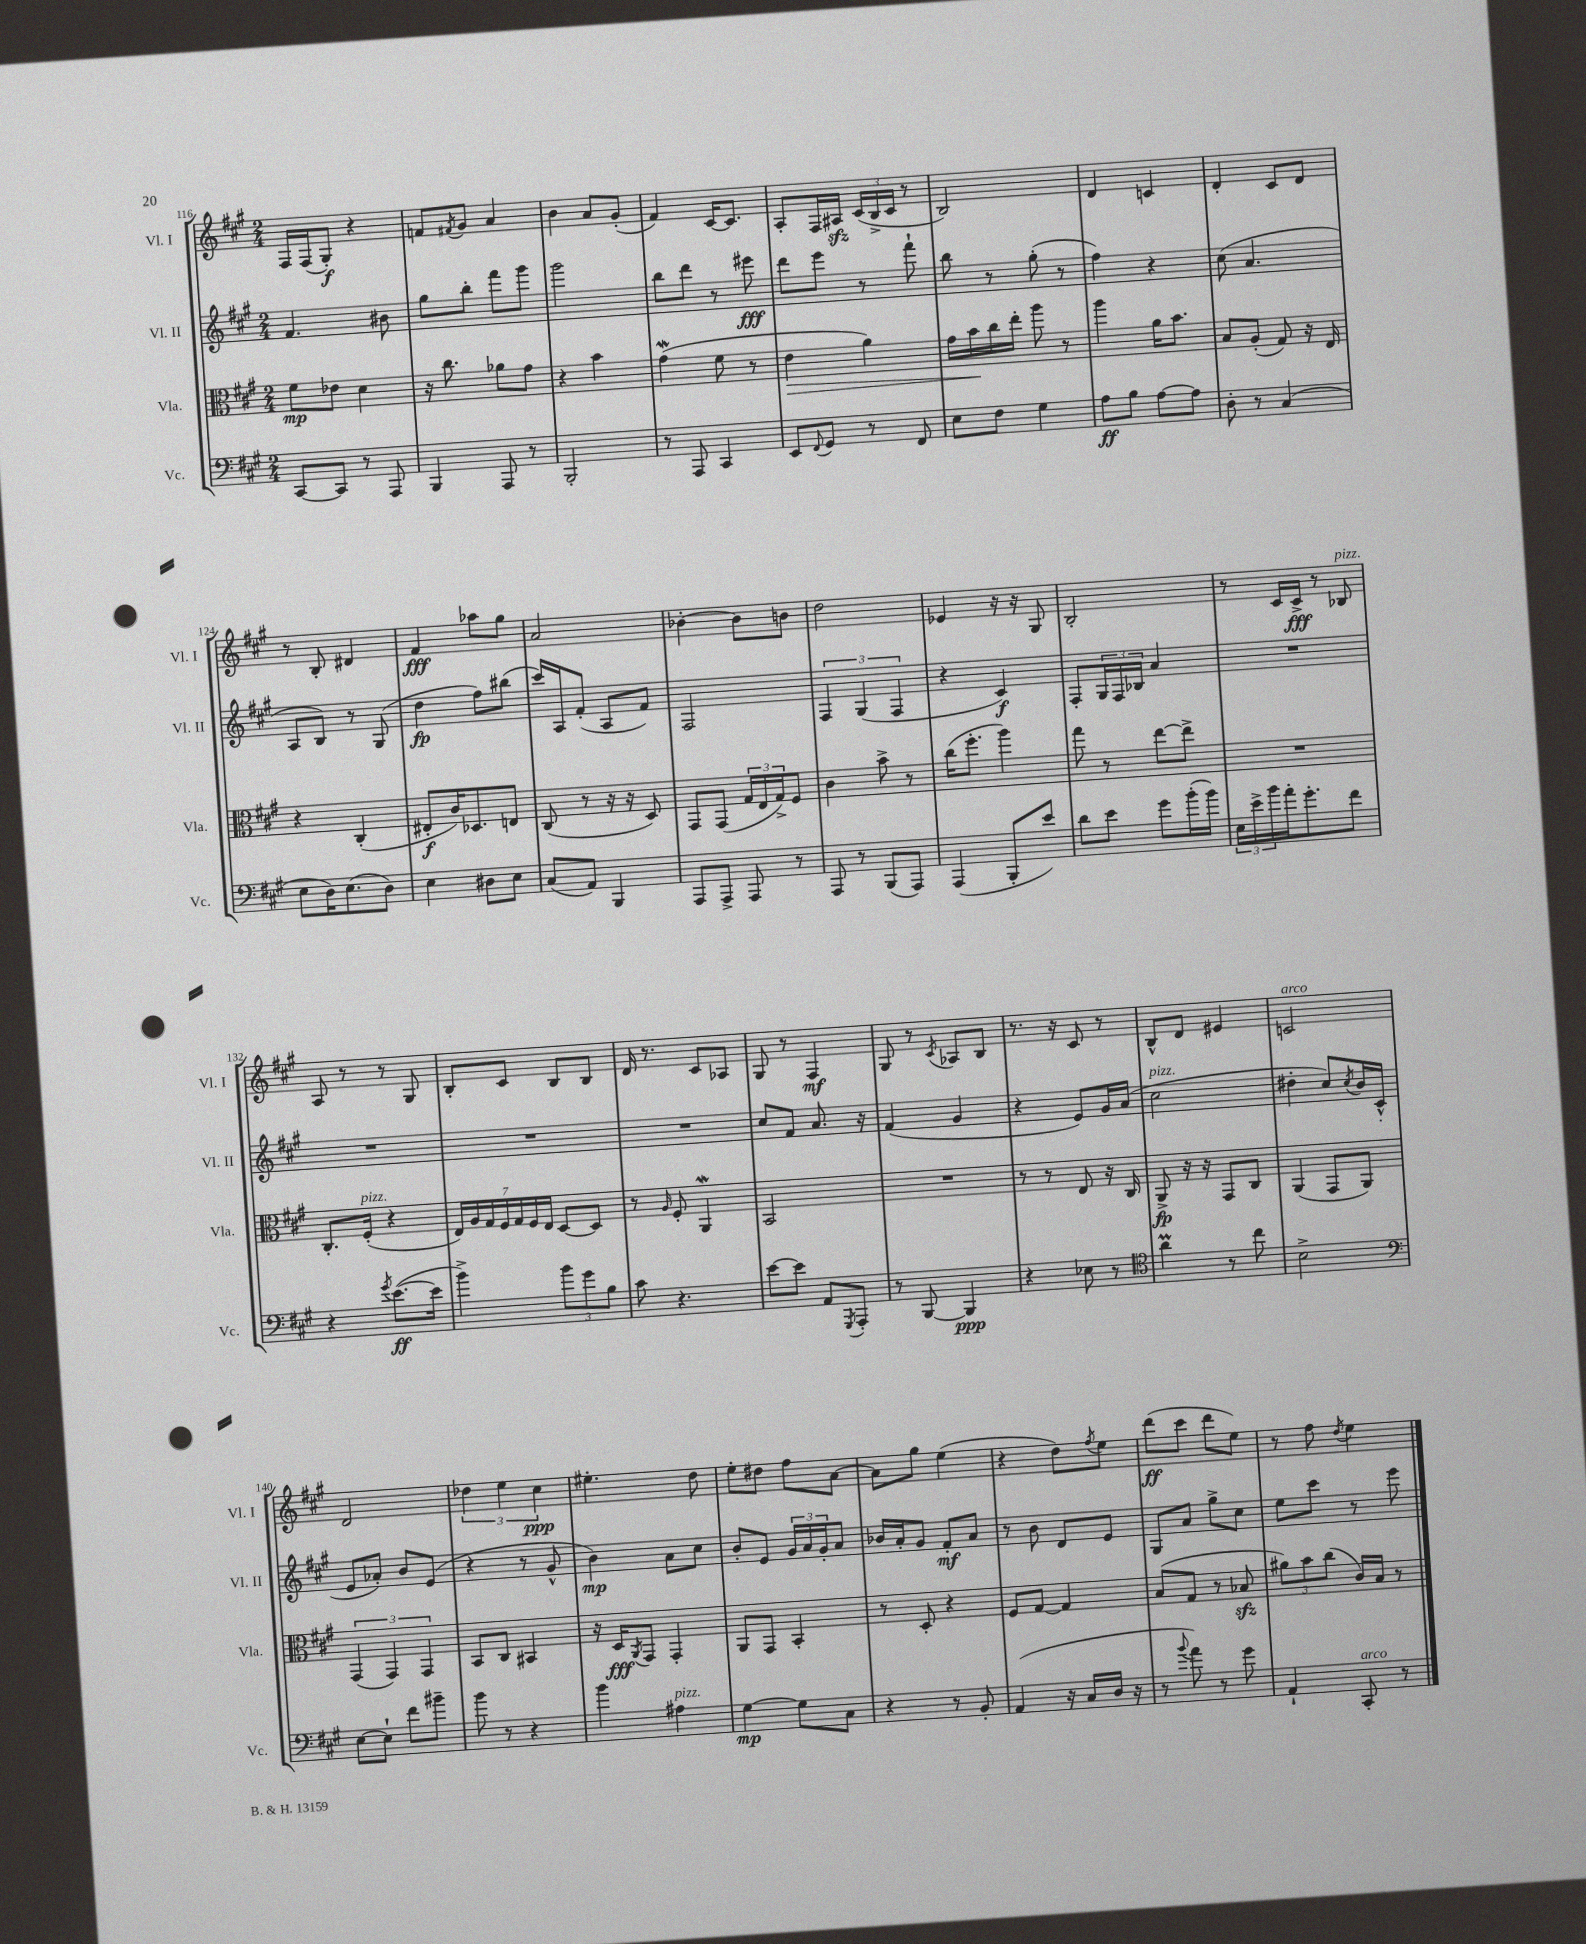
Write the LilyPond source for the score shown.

<<
\new StaffGroup <<
\new Staff = "s0" \with { instrumentName = "Vl. I" shortInstrumentName = "Vl. I" } {
    \clef treble \key a \major \numericTimeSignature \time 2/4
    fis16 fis16( gis8-.\f) r4 |
    f'8 \acciaccatura { fis'8 } gis'8 a'4 |
    b'4 a'8 gis'8-.( |
    fis'4) cis'16~ cis'8. |
    a8-. fis16 ais16\sfz \tuplet 3/2 { cis'16( b16-> cis'16 } r8 |
    b2) |
    d'4 c'4 |
    d'4-. cis'8 d'8 |
    r8 b8-. dis'4 |
    fis'4\fff aes''8 gis''8 |
    a'2 |
    bes'4~-. bes'8 b'8 |
    d''2 |
    ees'4 r16 r16 gis8 |
    b2-. |
    r8 cis'16 cis'16->\fff r8 bes8^\markup { \italic "pizz." } |
    a8 r8 r8 gis8 |
    b8-. cis'8 b8 b8 |
    d'16 r8. cis'8 aes8 |
    gis8 r8 fis4\mf |
    gis8 r8 \acciaccatura { cis'8 } aes8 b8 |
    r8. r16 cis'8 r8 |
    b8-^ d'8 eis'4 |
    c'2^\markup { \italic "arco" } |
    d'2 |
    \tuplet 3/2 { des''4 e''4 cis''4\ppp } |
    eis''4.-. d''8 |
    e''8-. dis''8 fis''8 a'8~ |
    a'8 gis''8 e''4( |
    r4 d''8) \acciaccatura { fis''8 } e''8 |
    d'''8\ff( cis'''8 d'''8 e''8) |
    r8 fis''8 \acciaccatura { d''8 } e''4 \bar "|." |
}
\new Staff = "s1" \with { instrumentName = "Vl. II" shortInstrumentName = "Vl. II" } {
    \clef treble \key a \major \numericTimeSignature \time 2/4
    fis'4. bis'8 |
    gis''8 b''8-. fis'''8 gis'''8 |
    gis'''2 |
    b''8 d'''8 r8 eis'''8\fff |
    d'''8 e'''8 r8 fis'''8-! |
    b''8 r8 gis''8-.( r8 |
    fis''4) r4 |
    cis''8( a'4. |
    a8 b8) r8 gis8( |
    d''4\fp fis''8) bis''8( |
    cis'''16) a16 fis'8-.( a8 fis'8) |
    fis2 |
    \tuplet 3/2 { fis4 gis4( fis4 } |
    r4 cis'4\f) |
    fis8-. \tuplet 3/2 { gis16 fis16 bes16 } a'4 |
    R2 |
    R2 |
    R2 |
    R2 |
    cis''8 fis'8 a'8. r16 |
    fis'4( gis'4 |
    r4 e'8) gis'16 a'16( |
    cis''2^\markup { \italic "pizz." } |
    dis''4-. cis''8) \acciaccatura { cis''8 } b'16 cis'16-^( |
    e'8 aes'8-.) b'8 e'8( |
    r4 r8 gis'8-^ |
    b'4\mp) a'8 cis''8 |
    b'8-. e'8 \tuplet 3/2 { gis'16 a'16 gis'16-. } a'8 |
    bes'16 a'16-. gis'8 fis'8-.\mf a'8 |
    r8 b'8 d'8 e'8 |
    gis8 a'8 gis''8-> cis''8 |
    e''8 cis'''8 r8 e'''8 \bar "|." |
}
\new Staff = "s2" \with { instrumentName = "Vla." shortInstrumentName = "Vla." } {
    \clef alto \key a \major \numericTimeSignature \time 2/4
    fis'8\mp ees'8 d'4 |
    r16 cis''8. aes'8 gis'8 |
    r4 b'4 |
    gis'4\mordent( fis'8 r8 |
    e'4\> a'4) |
    gis'16 b'16\! cis''16 e''16-. a''8 r8 |
    a''4 a'16 b'8. |
    b8 a8-.( gis8) r16 e16 |
    r4 cis4-.( |
    eis8-.\f cis'16) des8. e8 |
    cis8( r8 r16 r16 d8) |
    gis,8 gis,8( \tuplet 3/2 { gis16 e16 gis16->) } fis8 |
    cis'4 b'8-> r8 |
    cis''16( fis''8.-. a''4) |
    gis''8 r8 e''8~ e''8-> |
    R2 |
    cis8.-. fis16-.^\markup { \italic "pizz." }( r4 |
    \tuplet 7/4 { e16) a16 gis16 fis16 gis16 fis16 e16 } d8~ d8 |
    r8 \grace { a16 } fis8-. a,4\mordent |
    b,2 |
    R2 |
    r8 r8 e8 r16 cis16 |
    a,8->\fp r16 r16 gis,8 cis8 |
    a,4( gis,8 a,8) |
    \tuplet 3/2 { gis,4( gis,4) gis,4 } |
    b,8 cis8 bis,4 |
    r16 d16\fff \acciaccatura { a,8 } gis,8 gis,4-. |
    a,8 gis,8 b,4-. |
    r8 d8-. r4 |
    fis8 gis8~ gis4 |
    b8( gis8 r8 bes8\sfz |
    \tuplet 3/2 { ais'8) b'8 cis''8( } cis'16) b16 r8 \bar "|." |
}
\new Staff = "s3" \with { instrumentName = "Vc." shortInstrumentName = "Vc." } {
    \clef bass \key a \major \numericTimeSignature \time 2/4
    cis,8~ cis,8 r8 a,,8 |
    b,,4 a,,8 r8 |
    b,,2-. |
    r8 a,,8 cis,4 |
    e,8 \appoggiatura { fis,8 } gis,8 r8 fis,8 |
    e8 fis8 gis4 |
    a8\ff b8 a8~ a8 |
    d8-. r8 cis4( |
    e8 d16) e8.( d8) |
    e4 dis8 e8 |
    cis8( a,8) b,,4 |
    a,,8 a,,8-> a,,8 r8 |
    a,,8 r8 b,,8( a,,8) |
    a,,4( b,,8-. e'8) |
    d'8 e'8 gis'8 b'16-.( b'16) |
    \tuplet 3/2 { e16 e'16-> b'16 } a'16-. gis'8.-. fis'8 |
    r4 \acciaccatura { gis'8 } e'8.~\ff( e'16 |
    b'4->) \tuplet 3/2 { b'8 gis'8 b8 } |
    cis'8 r4. |
    e'8~ e'8 a,8 \acciaccatura { gis,,8 } a,,8-. |
    r8 b,,8~ b,,4\ppp |
    r4 ees8 r8 |
    \clef tenor a'4\prall r8 cis''8 |
    b2-> |
    \clef bass e8~ e8-! fis'8 bis'8-- |
    b'8 r8 r4 |
    b'4 ais4^\markup { \italic "pizz." } |
    gis4~\mp gis8 cis8 |
    r4 r8 b,8-. |
    a,4( r16 cis16 d16 r16 |
    r8 \appoggiatura { b'8 } a'8) r8 gis'8 |
    a,4-! cis,8-.^\markup { \italic "arco" } r8 \bar "|." |
}
>>
>>
\layout { \context { \Score currentBarNumber = #116 } }
